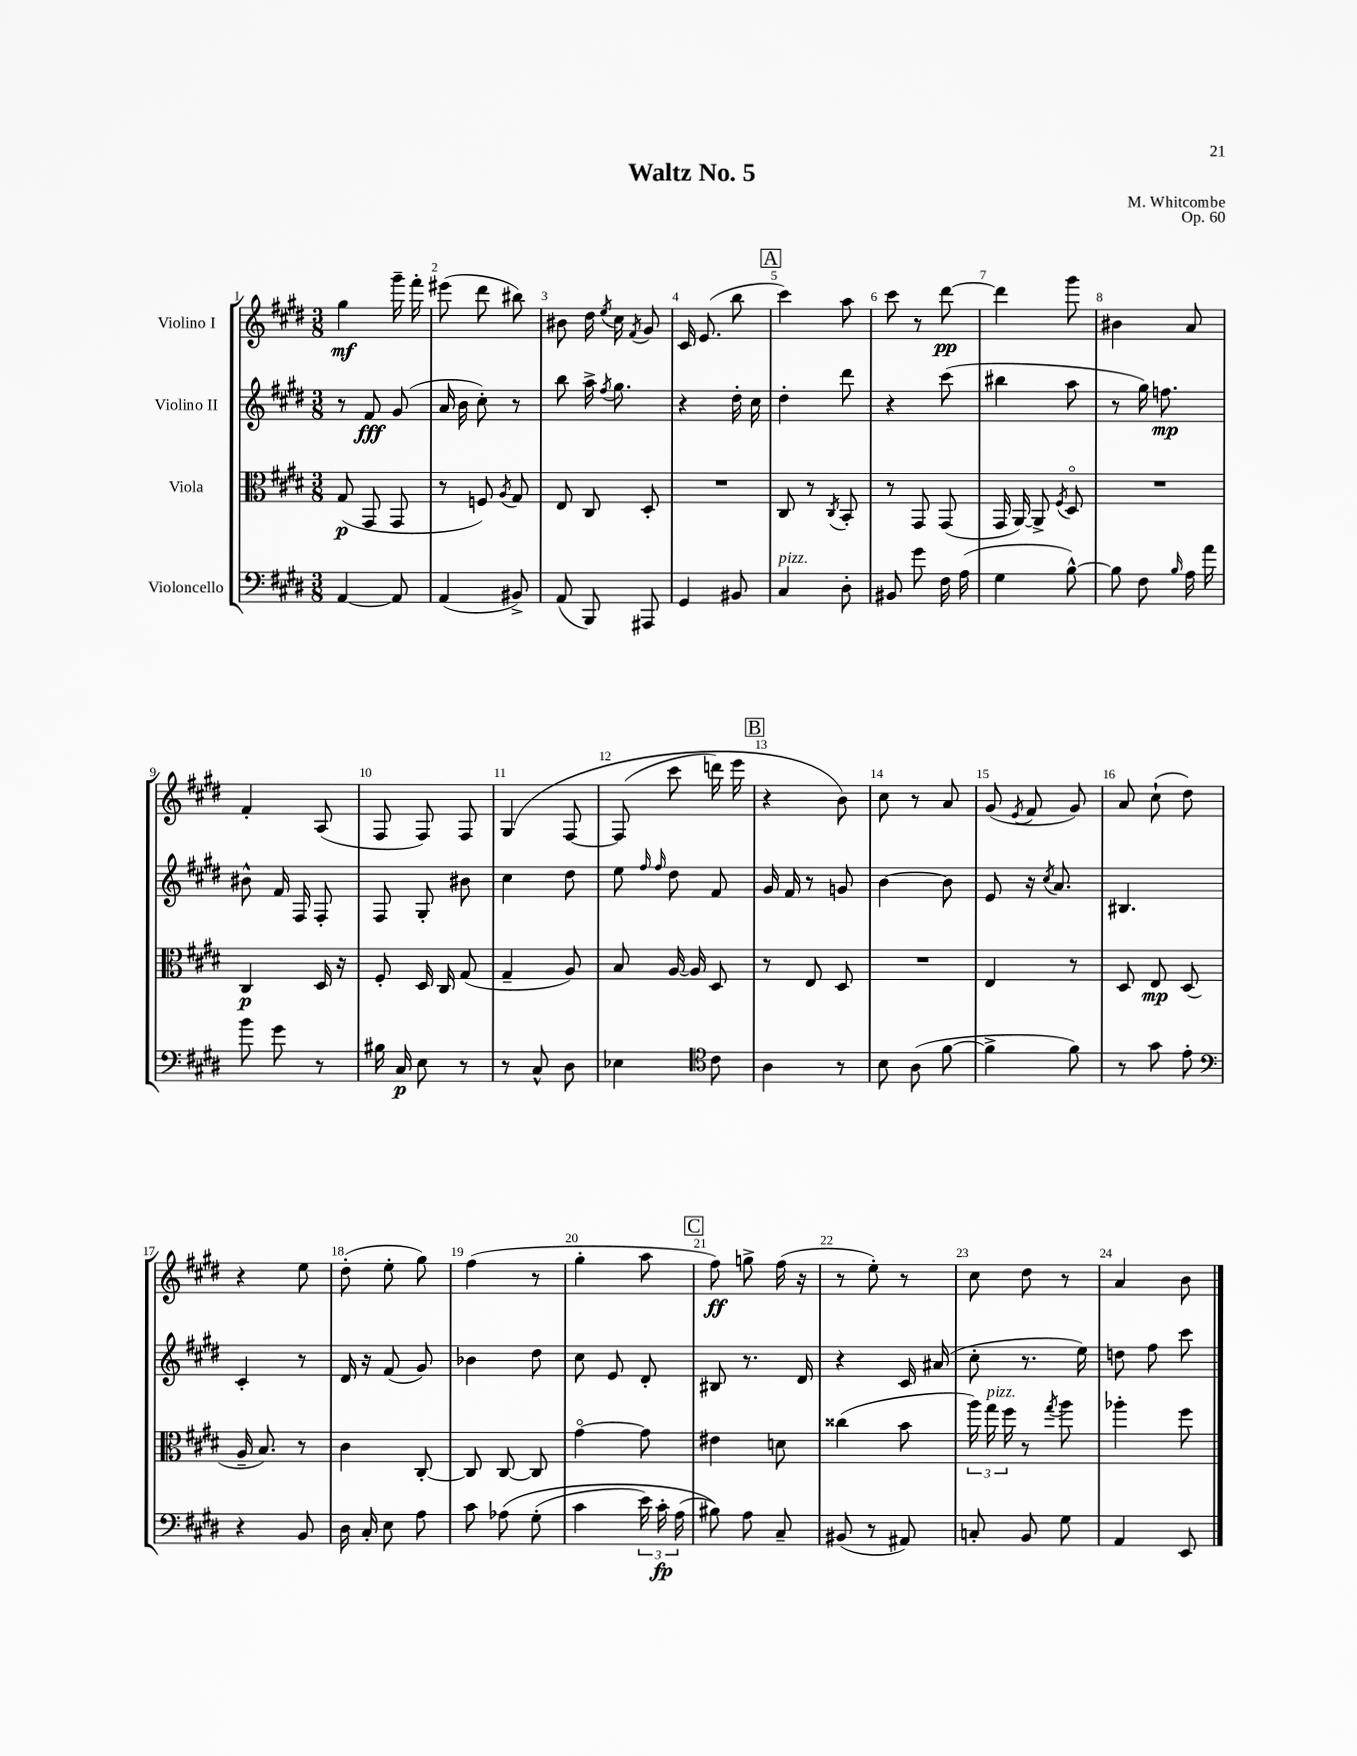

**kern	**kern	**kern	**kern
*staff4	*staff3	*staff2	*staff1
*clefF4	*clefC3	*clefG2	*clefG2
*k[f#c#g#d#]	*k[f#c#g#d#]	*k[f#c#g#d#]	*k[f#c#g#d#]
*M3/8	*M3/8	*M3/8	*M3/8
[4AA	(8G#	8r	4gg#
.	8GG#	8f#	.
8AA]	8GG#	(8g#	16ggg#~
.	.	.	16fff#'
=	=	=	=
(4AA	8r	16a	(8eee#
.	.	16b	.
.	8F)	8cc#')	8ddd#
.	8qA	.	.
8BB#^)	8G#	8r	8bb#)
=	=	=	=
(8AA	8E	8bb	8b#
8BBB)	8C#	16aa^	16dd#
.	.	8qff#	8qee
.	.	8.gg#	16cc#
.	.	.	8qf#
8AAA#	8D#'	.	8g#
=	=	=	=
4GG#	4.r	4r	16c#
.	.	.	(8.e
8BB#	.	16dd#'	8bb
.	.	16cc#	.
=	=	=	=
4C#	8C#	4dd#'	4ccc#)
.	8r	.	.
.	8qC#	.	.
8D#'	8BB'	8ddd#	8aa
=	=	=	=
8BB#	8r	4r	8ccc#
8g#	8GG#	.	8r
16F#	(8GG#	(8ccc#	[8ddd#
(16A	.	.	.
=	=	=	=
4G#	16GG#	4bb#	4ddd#]
.	[16AA)	.	.
.	8AA^]	.	.
.	8qF#	.	.
[8B^^)	8D#o	8aa	8ggg#
=	=	=	=
8B]	4.r	8r	4b#
8F#	.	16gg#)	.
.	.	8.ff	.
16qqB	.	.	.
16A	.	.	8a
16a	.	.	.
=	=	=	=
8b	4C#	8b#^^	4f#'
8g#	.	16f#	.
.	.	16F#	.
8r	16D#	8F#'	(8A
.	16r	.	.
=	=	=	=
16B#	8F#'	8F#	8F#
16C#	.	.	.
8E	16D#	8G#'	8F#)
.	16C#	.	.
8r	(8G#	8b#	8F#
=	=	=	=
8r	4G#~	4cc#	&(4G#
8C#^^	.	.	.
8D#	8A)	8dd#	[8F#
=	=	=	=
4E-	8B	8ee	(8F#]
.	.	16qqff#	.
.	.	16qqff#	.
.	[16A	8dd#	8ccc#
.	16A]	.	.
*clefC4	*	*	*
8c#	8D#	8f#	16ddd)
.	.	.	16eee
=	=	=	=
4A	8r	16g#	4r
.	.	16f#	.
.	8E	8r	.
8r	8D#	8g	8b&)
=	=	=	=
8B	4.r	[4b	8cc#
(8A	.	.	8r
[8f#	.	8b]	8a
=	=	=	=
4f#^]	4E	8e	(8g#
.	.	.	8qe
.	.	16r	8f#
.	.	8qcc#	.
.	.	8.a	.
8f#)	8r	.	8g#)
=	=	=	=
8r	8D#	4.B#	8a
8g#	8E	.	(8cc#`
8e'	(8D#	.	8dd#)
=	=	=	=
*clefF4	*	*	*
4r	16A~	4c#'	4r
.	8.B)	.	.
8BB	8r	8r	8ee
=	=	=	=
16D#	4c#	16d#	(8dd#'
16C#'	.	16r	.
8E	.	(8f#	8ee'
8A	[8C#'	8g#)	8gg#)
=	=	=	=
8c#	8C#]	4b-	(4ff#
&(8A-	[8C#	.	.
(8G#'	8C#]	8dd#	8r
=	=	=	=
4c#	[4g#o	8cc#	4gg#'
.	.	8e	.
24e)	8g#]	8d#'	8aa
24c#'	.	.	.
(24A	.	.	.
=	=	=	=
8B#)&)	4e#	8B#	8ff#)
8A	.	8.r	8gg^
8C#~	8d	.	(16ff#
.	.	16d#	16r
=	=	=	=
(8BB#	(4cc##	4r	8r
8r	.	.	8ee')
8AA#)	8b	16c#	8r
.	.	(16a#	.
=	=	=	=
8C'	24aa)	8cc#'	8cc#
.	24gg#	.	.
.	24ff#	.	.
8BB	8r	8.r	8dd#
.	8qgg#	.	.
8G#	8aa	.	8r
.	.	16ee)	.
=	=	=	=
4AA	4aa-'	8dd	4a
.	.	8ff#	.
8EE	8ff#	8ccc#	8b
==	==	==	==
*-	*-	*-	*-
